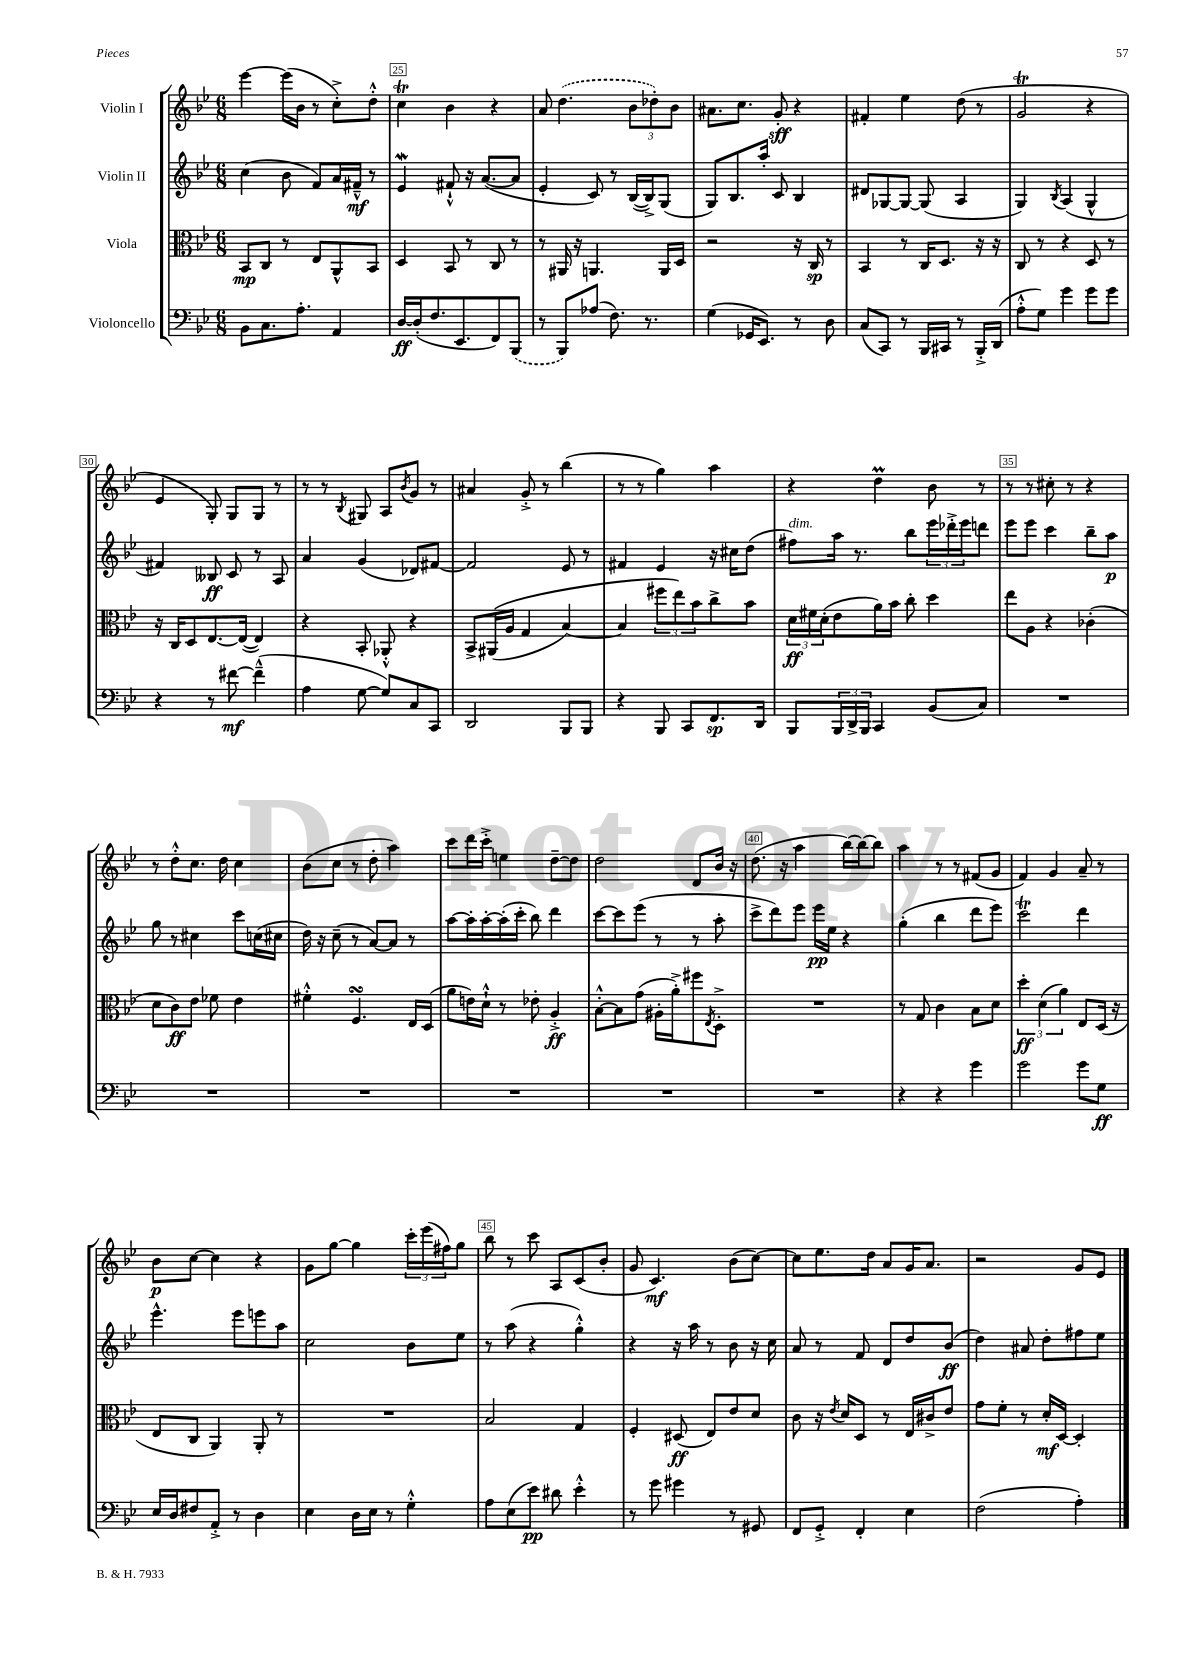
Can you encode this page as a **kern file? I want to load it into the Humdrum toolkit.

**kern	**kern	**kern	**kern
*staff4	*staff3	*staff2	*staff1
*clefF4	*clefC3	*clefG2	*clefG2
*k[b-e-]	*k[b-e-]	*k[b-e-]	*k[b-e-]
*M6/8	*M6/8	*M6/8	*M6/8
8BB-	8BB-	(4cc	[4eee-
8.C	8C	.	.
.	8r	8b-	(16eee-]
8.A'	.	.	16b-
.	8E-	8f)	8r
4AA	8AA^^	16a	8cc'^)
.	.	16f#~^^	.
.	8BB-	8r	8dd'^^
=	=	=	=
[16D	4D	4e-	4cc
(16D']	.	.	.
8.F	.	.	.
.	8BB-	8f#`^^	4b-
8.EE-	.	.	.
.	8r	16r	.
.	.	([8.a	.
8FF)	8C	.	4r
(8BBB-	8r	8a]	.
=	=	=	=
8r	8r	4e-'	8a
8BBB-)	16AA#	.	(4.dd
.	16r	.	.
(8A-	4.AA	8c)	.
8.F)	.	8r	.
.	.	([16B-	12b-
8.r	.	16B-^])	.
.	.	.	12dd-')
.	16AA	(8G	.
.	.	.	12b-
.	16D	.	.
=	=	=	=
(4G	2r	8G)	8.a#
.	.	8.B-	.
.	.	.	8.cc
16GG-	.	.	.
8.EE-)	.	16aa'	.
.	.	8c	8g'
8r	16r	4B-	4r
.	16C	.	.
8D	8r	.	.
=	=	=	=
(8C	4BB-	8d#	4f#'
8CC)	.	[8G-	.
8r	8r	8G-_	4ee-
16BBB-	16C	(8G-]	.
16CC#	8.D	.	.
8r	.	4A	(8dd
16BBB-'^	16r	.	8r
(16DD	16r	.	.
=	=	=	=
8A'^^	8C	4G)	2g
8G)	8r	.	.
.	.	8qB-	.
4g	4r	(4A	.
8g	8D	4G^^	4r
8g	8r	.	.
=	=	=	=
4r	16r	4f#)	4e-
.	16C	.	.
.	8D	.	.
8r	[8.E-	8B--	8G')
[8f#	.	8c	8G
.	(16E-_	.	.
(4f#~^^]	4E-])	8r	8G
.	.	8A	8r
=	=	=	=
4A	4r	4a	8r
.	.	.	8r
.	.	.	8qB-
[8G	8BB-'	(4g	8G#
8G])	8AA-'^^	.	8A
.	.	.	8qb-
8C	4r	8d-)	8g
8CC	.	[8f#	8r
=	=	=	=
2DD	8BB-^	2f#]	4a#
.	&((16AA#	.	.
.	16A	.	.
.	4G	.	8g'^
.	.	.	8r
8BBB-	[4B-)	8e-	(4bb-
8BBB-	.	8r	.
=	=	=	=
4r	4B-]	4f#	8r
.	.	.	8r
8BBB-	12ff#	4e-	4gg)
.	12ee-&)	.	.
8CC	.	.	.
.	12b-	.	.
8.FF	8cc^	16r	4aa
.	.	16cc#	.
.	8b-	(8dd	.
16DD	.	.	.
=	=	=	=
8BBB-	24d	8ff#)	4r
.	24f#	.	.
.	(24d'	.	.
24BBB-	8e-	16aa	.
24DD^	.	.	.
.	.	8.r	.
24BBB-	.	.	.
4CC	16a)	.	4dd
.	16b-	.	.
.	8cc'	8bb-	.
(8BB-	4dd	24eee-	8b-
.	.	24ddd-'^	.
.	.	24eee-	.
8C)	.	8ddd	8r
=	=	=	=
2.r	8ee-	8eee-	8r
.	8A	8eee-	8r
.	4r	4ccc	8cc#'
.	.	.	8r
.	(4c-'	8bb-~	4r
.	.	8aa	.
=	=	=	=
2.r	8d	8gg	8r
.	8c)	8r	8dd'^^
.	8e-	4cc#	8.cc
.	8f-	.	.
.	.	.	16dd
.	4e-	8ccc	4cc
.	.	(16cc	.
.	.	16cc#	.
=	=	=	=
2.r	4f#'^^	16dd)	(8b-
.	.	16r	.
.	.	(8cc~	8cc
.	4.F	8r	8r
.	.	[8a)	8dd'
.	.	8a]	4aa)
.	16E-	8r	.
.	(16D	.	.
=	=	=	=
2.r	8a	[8aa	8ccc
.	16e)	16aa']	16ddd
.	16d`^^	[16aa'	16ccc'^
.	8r	(16aa']	4ee
.	.	16ccc'	.
.	8e-'	8bb-)	.
.	4A'^	4ddd	[8dd~
.	.	.	8dd]
=	=	=	=
2.r	[8B-'^^	[8ccc	2dd
.	8B-]	8ccc]	.
.	(8g	(8eee-	.
.	16A#'	8r	.
.	16a'^)	.	.
.	8ff#	8r	8d
.	8qE-	.	.
.	8D'^	8aa'	16b-
.	.	.	16r
=	=	=	=
2.r	2.r	8ccc^	(8.dd
.	.	8ddd)	.
.	.	.	16r
.	.	8eee-	4aa
.	.	16eee-	.
.	.	16ee-	.
.	.	4r	[16bb-)
.	.	.	16bb-_
.	.	.	8bb-]
=	=	=	=
4r	8r	(4gg'	4aa
.	8G	.	.
4r	4c	4bb-	8r
.	.	.	8r
4g	8B-	8ddd	(8f#
.	8d	8eee-)	8g
=	=	=	=
2g	6dd'	2ccc	4f)
.	(6d	.	.
.	.	.	4g
.	6a)	.	.
8g	8E-	4ddd	8a~
8G	(16D	.	8r
.	16r	.	.
=	=	=	=
16E-	8E-	4.eee-^^	8b-
16D	.	.	.
8F#	8C	.	[8cc
8AA'^	4AA)	.	4cc]
8r	.	8eee-	.
4D	8AA'	8eee	4r
.	8r	8aa	.
=	=	=	=
4E-	2.r	2cc	8g
.	.	.	[8gg
16D	.	.	4gg]
16E-	.	.	.
8r	.	.	.
4G'^^	.	8b-	24ccc'
.	.	.	(24eee-
.	.	.	24ff#)
.	.	8ee-	8gg
=	=	=	=
8A	2B-	8r	8bb-
(8E-	.	(8aa	8r
8e-)	.	4r	8ccc
8d#	.	.	8A
4e-'^^	4G	4gg'^^)	(8c
.	.	.	8b-'
=	=	=	=
8r	4F'	4r	8g
8g	.	.	4.c)
4g#	(8D#	16r	.
.	.	16aa	.
.	8E-)	8r	.
8r	8e-	8b-	(8b-
8GG#	8d	16r	[8cc)
.	.	16cc	.
=	=	=	=
8FF	8c	8a	8cc]
8GG'^	16r	8r	8.ee-
.	8qe-	.	.
.	16d	.	.
4FF'	8D	8f	.
.	.	.	16dd
.	8r	8d	8a
4E-	16E-	8dd	16g
.	16c#^	.	8.a
.	8e-	(8b-	.
=	=	=	=
(2F	8g	4dd)	2r
.	8f'	.	.
.	8r	8a#	.
.	16d'	8dd'	.
.	[16D	.	.
4A')	4D']	8ff#	8g
.	.	8ee-	8e-
==	==	==	==
*-	*-	*-	*-
